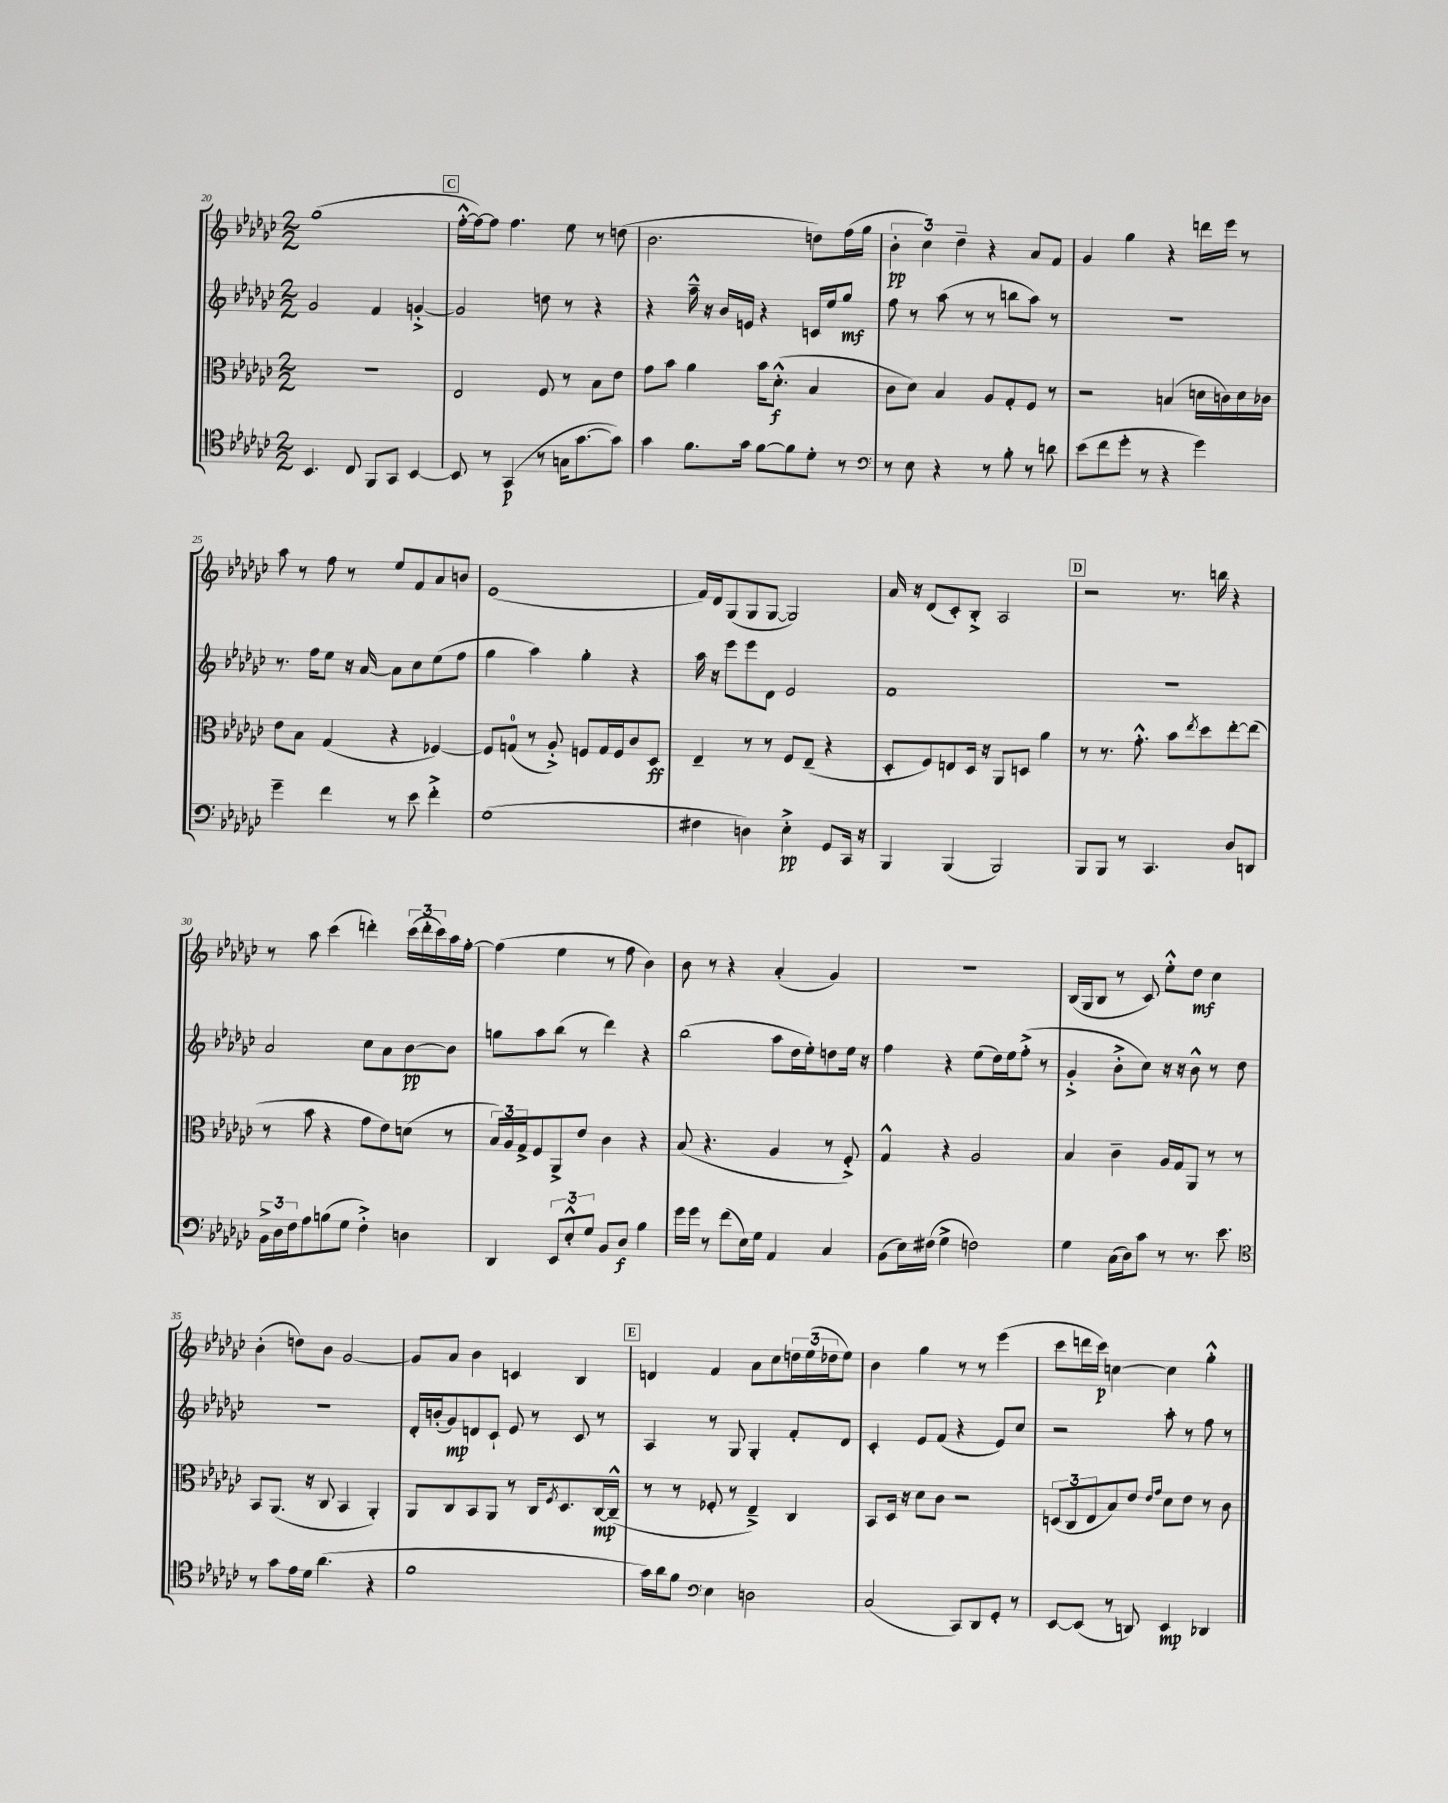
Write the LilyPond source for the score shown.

<<
\new StaffGroup <<
\new Staff = "s0" {
    \clef treble \key ges \major \numericTimeSignature \time 2/2
    ges''1( |
    \mark \markup { \box "C" } f''16~-.-^ f''16~) f''8 f''4. ees''8 r8 d''8( |
    bes'2. d''8) f''16( ges''16 |
    \tuplet 3/2 { bes'4-.\pp ces''4) des''4-- } r4 aes'8 f'8 |
    ges'4 ges''4 r4 d'''16 ees'''16 r8 |
    aes''8 r8 f''8 r8 ees''8 f'8 aes'8 b'8 |
    ees'1( |
    f'16) des'16 ges8( ges8 ges8~ ges2) |
    aes'16 r16 des'8( ces'8-.) bes8-.-> aes2 |
    \mark \markup { \box "D" } r2 r8. b''16 r4 |
    r8 aes''8 ces'''4( d'''4-.) \tuplet 3/2 { ces'''16( d'''16-. ces'''16) } aes''16 f''16~-. |
    f''4( ees''4 r8 f''8 bes'4) |
    bes'8 r8 r4 aes'4-.( ges'4) |
    r1 |
    bes16( ges16 bes8 r8 ces'8) ees''8-.-^ des''8\mf ces''4 |
    bes'4-.( d''8) bes'8 ges'2~ |
    ges'8 aes'8 bes'4 c'4 bes4 |
    \mark \markup { \box "E" } d'4 f'4 aes'8 ces''8 \tuplet 3/2 { d''16 ees''16( des''16 } ees''8) |
    bes'4 ges''4 r8 r8 ees'''4( |
    ces'''8 d'''16 ces'''16\p) c''4~ c''4 ges''4-.-^ \bar "|." |
}
\new Staff = "s1" {
    \clef treble \key ges \major \numericTimeSignature \time 2/2
    ges'2 f'4 g'4~-.-> |
    \mark \markup { \box "C" } g'2 d''8 r8 r4 |
    r4 aes''16---^ r16 bes'16 e'16 r4 c'16 ees''16 ges''8\mf |
    f''8 r8 aes''8( r8 r8 b''8 aes''8) r8 |
    R1 |
    r8. f''16 ees''8 r16 aes'16~ aes'8 ces''8 ees''8( f''8 |
    ges''4 aes''4) ges''4-. r4 |
    aes''16 r16 ees'''8 ees'''8 des'8 ees'2 |
    f'1 |
    \mark \markup { \box "D" } R1 |
    aes'2 ces''8 aes'8 bes'8~\pp bes'8 |
    g''8 aes''8 bes''8( r8 des'''4) r4 |
    bes''2( aes''8 des''16 ees''16-.) d''8 ees''16 r16 |
    f''4 r4 ees''8( des''16) ees''16 f''8-.->( r8 |
    ges'4-.-> bes'8-.-> ces''8) r16 r16 bes'8-^ r8 des''8 |
    R1 |
    des'16-. b'16-.( ges'8\mp) d'8 ces'8-! ees'8 r8 ces'8 r8 |
    \mark \markup { \box "E" } aes4 r8 ges8 ges4-. f'8-. des'8 |
    ces'4-. ees'8 f'8( r4 ees'8) ces''8 |
    r2 aes''8-. r8 f''8 r8 \bar "|." |
}
\new Staff = "s2" {
    \clef alto \key ges \major \numericTimeSignature \time 2/2
    r1 |
    \mark \markup { \box "C" } ees2 f8 r8 bes8 ees'8 |
    ges'8 bes'8 aes'4 bes'16 des'8.-.-^\f( bes4 |
    ces'8 des'8) bes4 aes8 ges8-. f8 r8 |
    r2 b4( d'16 c'16) d'16 ces'16 |
    ees'8 bes8 ges4( r4 fes4~) |
    fes8 g8-0( r8 aes8-.->) f8 g16 f16 ces'8 des8\ff |
    ees4-- r8 r8 f8 ees8--( r4 |
    des8-. f8) e8 des16 r16 aes,8 d8 aes'4 |
    \mark \markup { \box "D" } r8 r8. ges'8.-.-^ bes'8 \acciaccatura { ees''8 } des''8 ees''8~-. ees''8( |
    r8 bes'8 r4 ges'8 ees'8) d'8( r8 |
    \tuplet 3/2 { bes16) aes16 ges16-> } f8 aes,8-> ees'8 ces'4 r4 |
    bes8( r4. aes4 r8 f8-.->) |
    ges4-^ r4 aes2 |
    bes4 ces'4-- aes16 ges16 aes,8 r8 r8 |
    bes,8 aes,8.( r16 ces8 bes,4 aes,4-.) |
    aes,8 ces8 bes,8 aes,8 r8 ces16 \acciaccatura { f8 } des8. ces16~\mp ces16---^( |
    \mark \markup { \box "E" } r8 r8 fes8-. r8 ees4--->) ces4 |
    bes,8 des16 r16 des'8 ces'8 r2 |
    \tuplet 3/2 { d8( ces8 ees8 } bes8) ees'8 \grace { ees'16 ges'16 } des'8 ees'8 r8 ces'8 \bar "|." |
}
\new Staff = "s3" {
    \clef tenor \key ges \major \numericTimeSignature \time 2/2
    bes,4. ces8 f,8 ges,8 bes,4~ |
    \mark \markup { \box "C" } bes,8 r8 ges,4\p( r8 g16 ges'8.~ ges'8) |
    ges'4 f'8. ges'16 f'8~ f'8 des'8-. r8 |
    \clef bass r8 ees8 r4 r8 bes8-. r8 d'8 |
    ees'8( f'8 ges'8-. r8 r4 ges'4) |
    ges'4-- f'4 r8 ees'8 f'4-.-> |
    ges1( |
    fis4 d4) ees4-.->\pp ges,8 ces,16 r16 |
    bes,,4 bes,,4( bes,,2) |
    \mark \markup { \box "D" } bes,,8 bes,,8 r8 ces,4. des8 d,8 |
    \tuplet 3/2 { bes,16-> des16 f16 } aes8 b8( ges8 f4-.->) d4 |
    des,4 \tuplet 3/2 { ees,8 ees8-.-^ ges8 } bes,8 des8\f bes4 |
    ges'16 ges'16 r8 f'8( ees16) ges16 aes,4 ces4 |
    bes,8( ees16) fis16( ges4-> f2) |
    ges4 ces16( des16) ces'8 r8 r8. ees'8. |
    \clef tenor r8 ges'8 ees'16 des'16 aes'4.( r4 |
    f'1 |
    \mark \markup { \box "E" } ges'16) aes'16 f'8 \clef bass ees4 d2 |
    ces2( ces,8) des,8 ges,8-. r8 |
    ees,8~ ees,8( r8 d,8) ees,4\mp des,4 \bar "|." |
}
>>
>>
\layout { \context { \Score currentBarNumber = #20 } }
